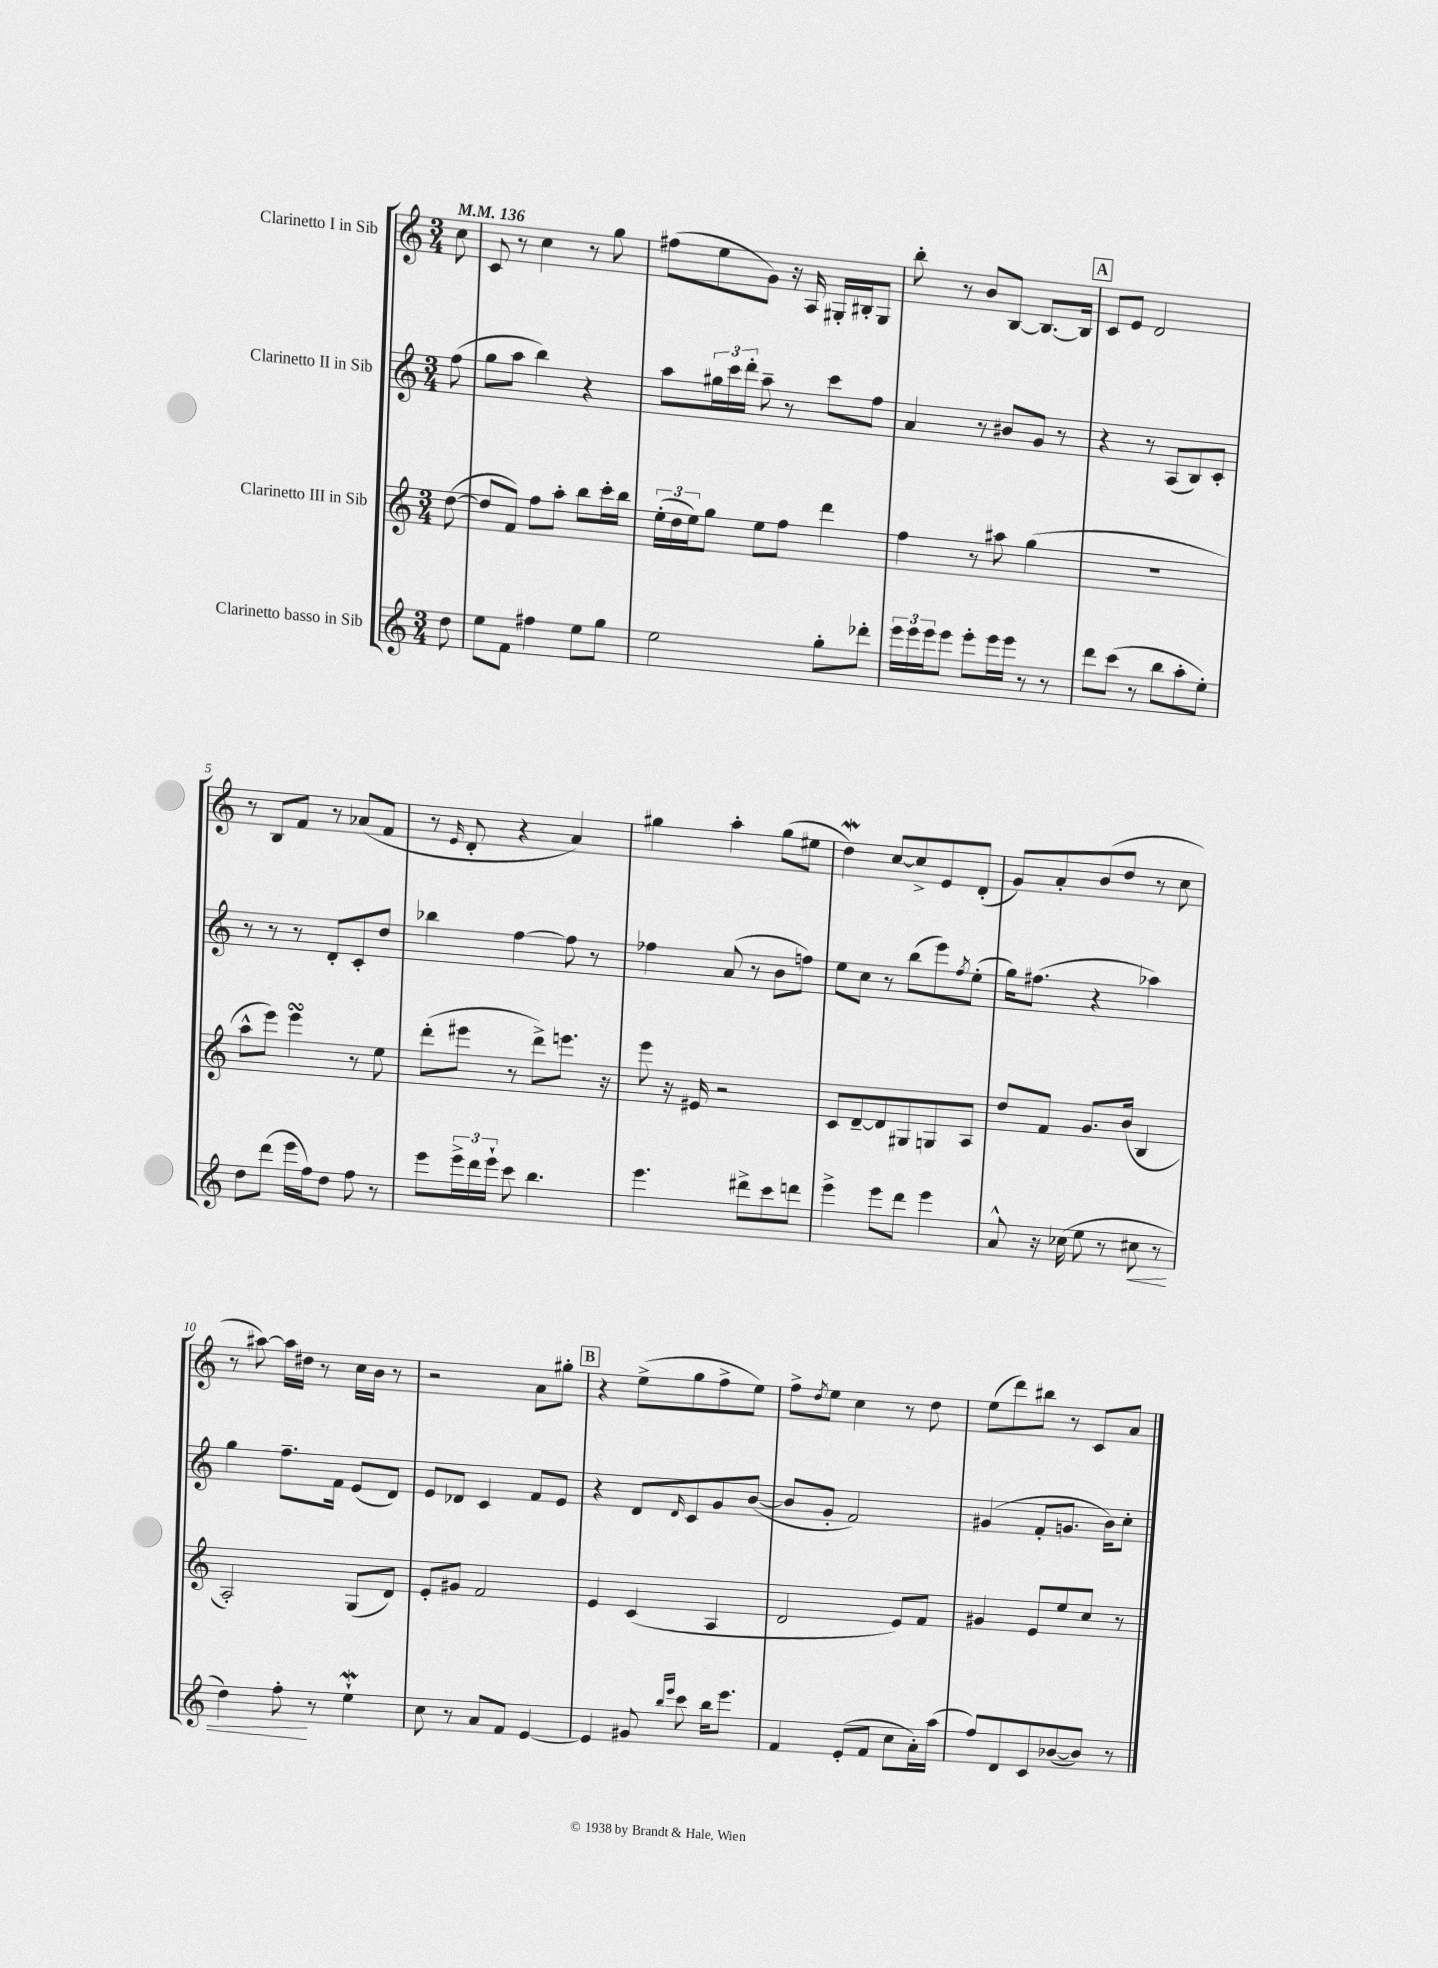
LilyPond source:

<<
\new StaffGroup <<
\new Staff = "s0" \with { instrumentName = "Clarinetto I in Sib" } {
    \clef treble \key c \major \numericTimeSignature \time 3/4 \partial 8 \tempo 4 = 136
    c''8 |
    c'8 r8 c''4 r8 g''8 |
    fis''8( e''8 g'8) r16 a16 gis16-. bis16-. gis8 |
    b''8-. r8 b'8 b8~ b8.~ b16 |
    \mark \markup { \box "A" } c'8 e'8 d'2 |
    r8 b8 f'8 r8 aes'8( f'8 |
    r8 \grace { e'16 } d'8-. r4 a'4) |
    gis''4 a''4-. gis''8( eis''8 |
    d''4\mordent) c''8~ c''8-> e'8 d'8-.( |
    g'8) a'8-. b'8( d''8 r8 c''8 |
    r8 ais''8~) ais''16 dis''16 r8 c''16 b'16 r8 |
    r2 a'8 gis''8-. |
    \mark \markup { \box "B" } r4 e''8->( g''8 f''8-> e''8) |
    f''8-> \acciaccatura { d''8 } e''8 c''4 r8 d''8 |
    e''8( d'''8) bis''8 r8 c'8 a'8 \bar "|." |
}
\new Staff = "s1" \with { instrumentName = "Clarinetto II in Sib" } {
    \clef treble \key c \major \numericTimeSignature \time 3/4 \partial 8
    f''8( |
    g''8 a''8 b''4) r4 |
    a''8 \tuplet 3/2 { gis''16 c'''16 d'''16-. } a''8-- r8 c'''8 f''8 |
    a'4 r8 bis'8 g'8 r8 |
    \mark \markup { \box "A" } r4 r8 a8( b8) c'8-. |
    r8 r8 r8 d'8-. c'8-. d''8 |
    bes''4 f''4~ f''8 r8 |
    fes''4 a'8( r8 b'8 f''8) |
    e''8 c''8 r8 b''8( e'''8) \acciaccatura { f''8 } e''8-.( |
    g''16) fis''8.( r4 aes''4) |
    g''4 f''8.-- f'16 e'8( d'8) |
    e'8 des'8 c'4 f'8 e'8 |
    \mark \markup { \box "B" } r4 d'8 \grace { d'16 } c'8 g'8 b'8~( |
    b'8 g'8-. f'2) |
    gis'4( f'8-. g'8. b'16) c''8-. \bar "|." |
}
\new Staff = "s2" \with { instrumentName = "Clarinetto III in Sib" } {
    \clef treble \key c \major \numericTimeSignature \time 3/4 \partial 8
    d''8~( |
    d''8 f'8) f''8 a''8-. b''8 c'''16-. b''16 |
    \tuplet 3/2 { e''16-.( d''16 e''16) } g''8 e''8 f''8 d'''4 |
    f''4 r8 ais''8 g''4( |
    \mark \markup { \box "A" } R2. |
    a''8-^ e'''8) e'''4\turn r8 e''8 |
    d'''8-.( eis'''8 r8 d'''8->) e'''8. r16 |
    e'''8 r16 eis'16 r2 |
    c'8 d'8~-- d'8 gis8 g8 a8 |
    d''8 f'8 g'8. b'16( b4 |
    a2-.) g8( d'8) |
    e'8-. gis'8 f'2 |
    \mark \markup { \box "B" } e'4 c'4( a4 |
    d'2 e'8) f'8 |
    gis'4 e'8 e''8 c''8 r8 \bar "|." |
}
\new Staff = "s3" \with { instrumentName = "Clarinetto basso in Sib" } {
    \clef treble \key c \major \numericTimeSignature \time 3/4 \partial 8
    d''8 |
    e''8 f'8 fis''4 e''8 g''8 |
    e''2 g''8-. des'''8-. |
    \tuplet 3/2 { e'''16 e'''16 e'''16 } e'''8 e'''8-. e'''16 e'''16 r8 r8 |
    \mark \markup { \box "A" } d'''8 c'''8( r8 b''8 a''8-. e''8-.) |
    d''8 d'''8( e'''16 f''16) d''8 f''8 r8 |
    e'''8 \tuplet 3/2 { e'''16-> d'''16 e'''16-! } c'''8 b''4. |
    e'''4. dis'''8-> c'''8 d'''8 |
    e'''4-> e'''8 d'''8 e'''4 |
    a'8-^ r16 ces''16( e''8 r8 cis''8\< r8 |
    d''4) f''8-.\! r8 e''4-!\mordent |
    c''8 r8 a'8 f'8 e'4~ |
    \mark \markup { \box "B" } e'4 gis'8 \grace { b''16 e'''16 } c'''8 b''16 e'''8. |
    f'4 e'8-.( f'8 c''8 a'16-.) a''16( |
    f''8) d'8 c'8 bes'8~( bes'8) r8 \bar "|." |
}
>>
>>
